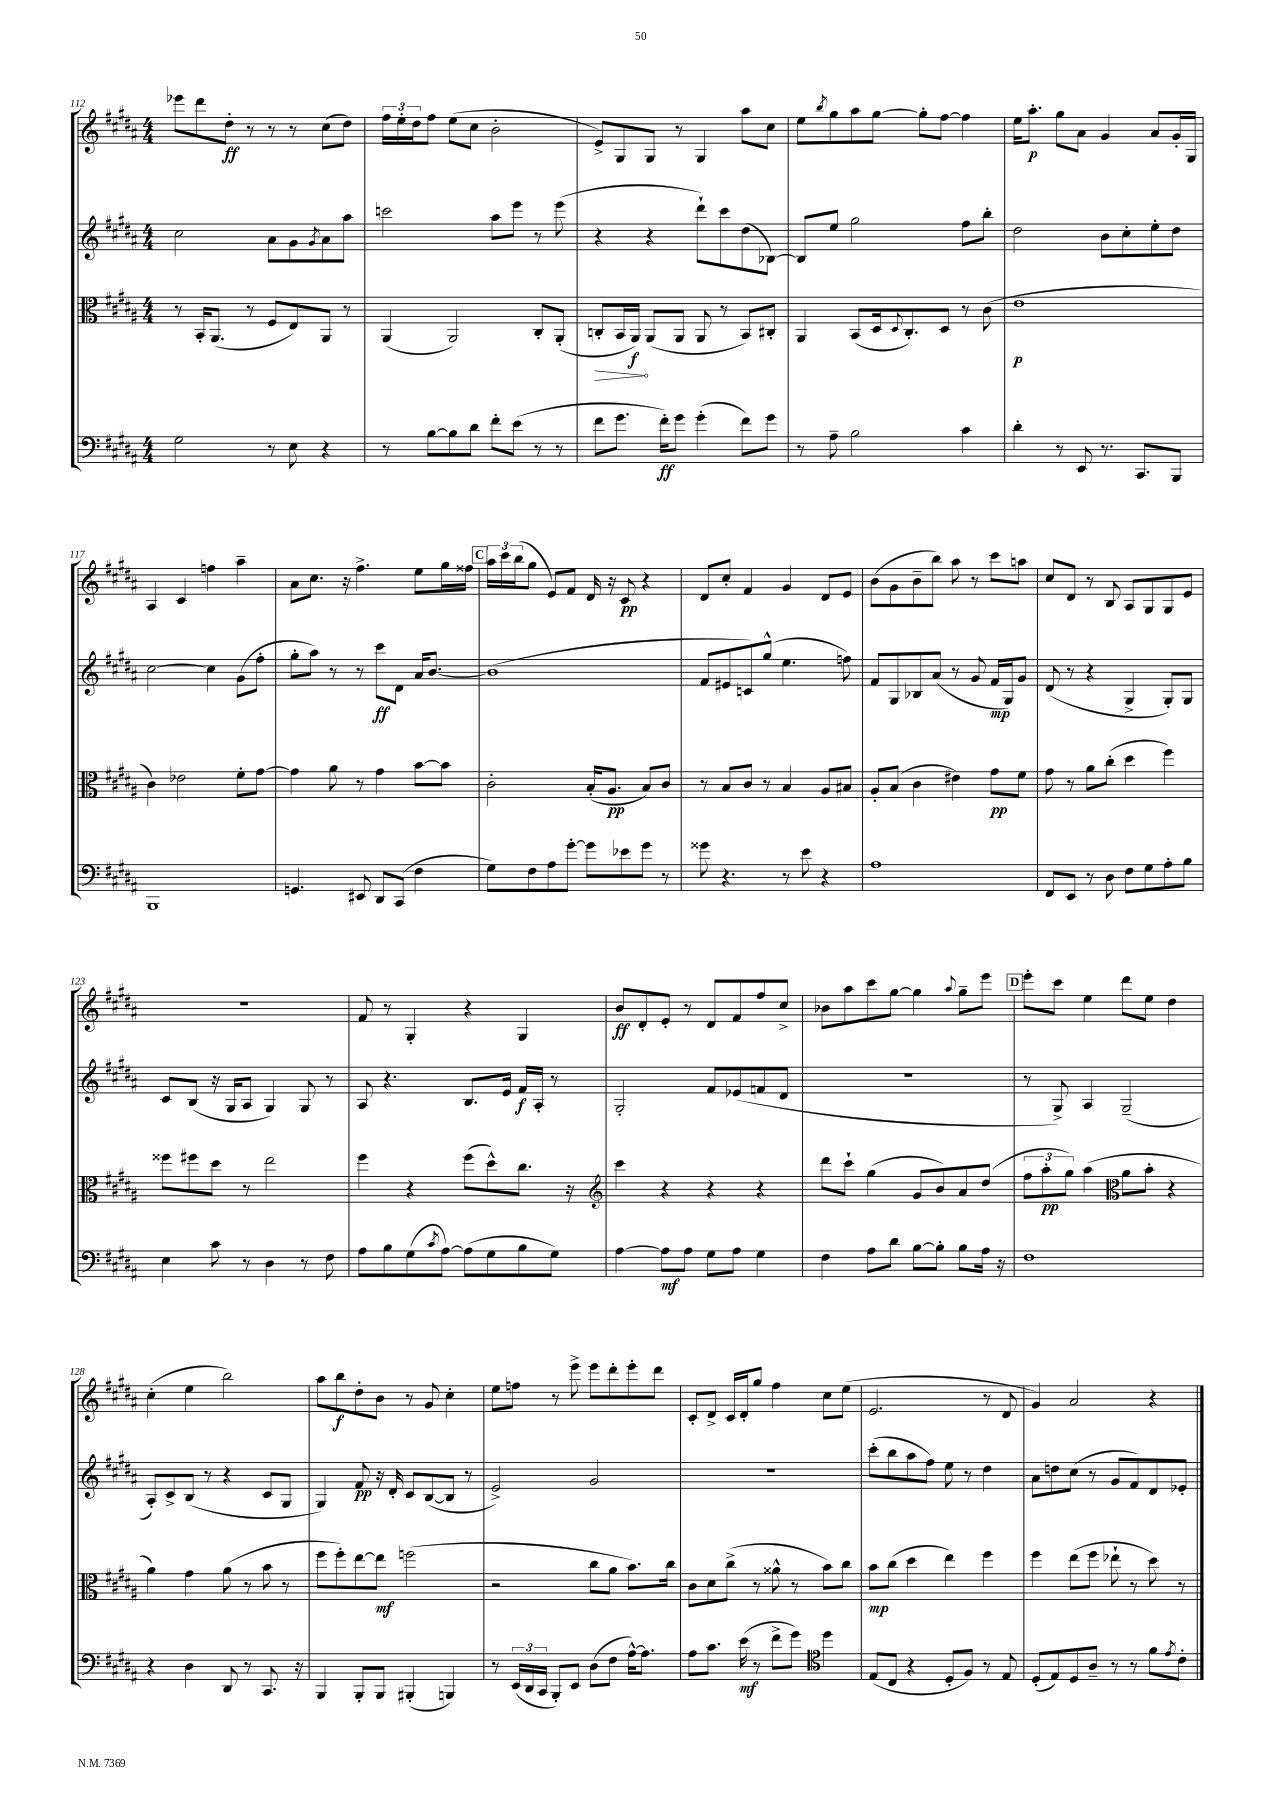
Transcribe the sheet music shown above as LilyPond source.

<<
\new StaffGroup <<
\new Staff = "s0" {
    \clef treble \key b \major \numericTimeSignature \time 4/4
    ees'''8 dis'''8 dis''8-.\ff r8 r8 r8 cis''8( dis''8) |
    \tuplet 3/2 { fis''16 e''16-. dis''16 } fis''8 e''8( cis''8 b'2-. |
    e'8->) gis8 gis8 r8 gis4 ais''8 cis''8 |
    e''8 \acciaccatura { b''8 } gis''8 ais''8 gis''8~ gis''8-. fis''8~ fis''4 |
    e''16 ais''8.-.\p gis''8 ais'8 gis'4 ais'8 gis'16-. gis16 |
    ais4 cis'4 f''4 ais''4-- |
    ais'8 cis''8. r16 fis''4.-> e''8 gis''16 fisis''16 |
    \mark \markup { \box "C" } \tuplet 3/2 { ais''16 cis'''16 b''16( } gis''8 e'8) fis'8 dis'16 r16 cis'8\pp r4 |
    dis'8 cis''8-. fis'4 gis'4 dis'8 e'8 |
    b'8( gis'8 b'8-- b''8) ais''8 r8 cis'''8 a''8 |
    cis''8 dis'8 r8 b8 ais8 gis8 gis8 e'8 |
    R1 |
    fis'8 r8 gis4-. r4 gis4 |
    b'8\ff dis'8-. e'8-. r8 dis'8 fis'8 fis''8 cis''8-> |
    bes'8 ais''8 cis'''8 gis''8~ gis''4 \appoggiatura { ais''8 } gis''8-- e'''8 |
    \mark \markup { \box "D" } e'''8-. cis'''8 e''4 dis'''8 e''8 dis''4 |
    cis''4-.( e''4 b''2) |
    ais''8 b''8\f dis''8-. b'8 r8 gis'8 cis''4-. |
    e''8 f''8 r8 e'''8-> e'''8 dis'''8-. e'''8-. dis'''8 |
    cis'8-. dis'8-> cis'16 dis'16-. gis''8 fis''4 cis''8 e''8( |
    e'2. r8 dis'8 |
    gis'4) ais'2 r4 \bar "|." |
}
\new Staff = "s1" {
    \clef treble \key b \major \numericTimeSignature \time 4/4
    cis''2 ais'8 gis'8 \acciaccatura { gis'8 } ais'8 ais''8 |
    c'''2 ais''8 e'''8 r8 e'''8( |
    r4 r4 dis'''8-!) cis'''8 dis''8( bes8~) |
    bes8 e''8 gis''2 fis''8 b''8-. |
    dis''2 b'8 cis''8-. e''8-. dis''8 |
    cis''2~ cis''4 gis'8( fis''8-. |
    gis''8-. ais''8) r8 r8 cis'''8\ff dis'8 ais'16 b'8.~ |
    \mark \markup { \box "C" } b'1( |
    fis'8 eis'8 c'8) gis''8-^( e''4. f''8) |
    fis'8 gis8 bes8 ais'8( r8 gis'8 fis'16\mp gis16) gis'8 |
    dis'8( r8 r4 gis4-> gis8-.) gis8 |
    cis'8 b8( r16 gis16 ais8 gis4) gis8 r8 |
    ais8 r4. b8. e'16 fis'16\f ais16-. r8 |
    gis2-. fis'8 ees'8( f'8 dis'8 |
    R1 |
    \mark \markup { \box "D" } r8 gis8->) ais4 gis2--( |
    ais8-.) cis'8-> b8( r8 r4 cis'8 gis8 |
    gis4) fis'8\pp r16 dis'16-. cis'8 b8~( b8 r8 |
    e'2->) gis'2 |
    R1 |
    cis'''8-.( b''8 ais''8 fis''8) e''8 r8 dis''4 |
    ais'8 d''8 cis''8( r8 gis'8 fis'8) dis'8 ees'8-. \bar "|." |
}
\new Staff = "s2" {
    \clef alto \key b \major \numericTimeSignature \time 4/4
    r8 b,16-. ais,8.( r8 fis8 e8) ais,8 r8 |
    ais,4( ais,2) cis8-. ais,8-.( |
    \once \override Hairpin.circled-tip = ##t c8-.\> b,16 ais,16\f\!) ais,8( ais,8 ais,8 r8 b,8) cis8-. |
    ais,4 b,8( dis16 \appoggiatura { dis8 } cis8.-.) dis8 r8 cis'8( |
    e'1\p |
    cis'4) ees'2 fis'8-. gis'8~ |
    gis'4 ais'8 r8 gis'4 b'8~ b'8 |
    \mark \markup { \box "C" } cis'2-. b16-.( ais8.\pp b8) cis'8 |
    r8 b8 cis'8 r8 b4 ais8 bis8 |
    ais8-. b8( cis'4 eis'4) gis'8\pp fis'8 |
    gis'8 r8 ais'8 cis''8-.( dis''4 fis''4) |
    fisis''8 fis''8 dis''8 r8 e''2 |
    fis''4 r4 fis''8( dis''8-^) cis''8. r16 |
    \clef treble cis'''4 r4 r4 r4 |
    dis'''8 cis'''8-! gis''4( gis'8 b'8) ais'8 dis''8( |
    \mark \markup { \box "D" } \tuplet 3/2 { fis''8 ais''8-.\pp gis''8) } ais''4( \clef alto ais'8 b'8-. r4 |
    ais'4) gis'4 ais'8( r8 b'8 r8 |
    fis''8 fis''8-.) e''8~ e''8\mf f''2( |
    r2 cis''8 ais'8 b'8.) cis''16 |
    cis'8 dis'8 cis''8->( r8 aisis'8-^ r8 b'8) cis''8 |
    b'8\mp cis''8( dis''4 e''4) fis''4 |
    fis''4 e''8( fis''8 ees''8-! r8 dis''8) r8 \bar "|." |
}
\new Staff = "s3" {
    \clef bass \key b \major \numericTimeSignature \time 4/4
    gis2 r8 e8 r4 |
    r8 b8~ b8 dis'8 fis'8-. e'8( r8 r8 |
    fis'8 gis'8. fis'16-.\ff) gis'8 gis'4-.( fis'8) gis'8 |
    r8 ais8-- b2 cis'4 |
    dis'4-. r8 e,8 r8. cis,8. b,,8 |
    b,,1 |
    g,4. eis,8 dis,8 cis,8( fis4 |
    \mark \markup { \box "C" } gis8) fis8 ais8 gis'8~-. gis'8 ees'8 gis'8 r8 |
    gisis'8 r4. r8 e'8 r4 |
    ais1 |
    fis,8 e,8 r8 dis8 fis8 gis8 ais8-. b8 |
    e4 cis'8 r8 dis4 r8 fis8 |
    ais8 b8 gis8( \acciaccatura { cis'8 } ais8~) ais8( gis8 b8 gis8) |
    ais4~ ais8\mf ais8 gis8 ais8 gis4 |
    fis4 ais8 dis'8 b8~ b8-. b8 ais16 r16 |
    \mark \markup { \box "D" } fis1 |
    r4 dis4 dis,8 r8 cis,8. r16 |
    b,,4 b,,8-. b,,8 bis,,4-.( b,,4) |
    r8 \tuplet 3/2 { e,16( dis,16 cis,16 } b,,8-.) e,8 dis8( fis8 ais16~-^) ais8. |
    ais8 cis'8. e'16\mf( r8 fis'8-> gis'8) \clef tenor dis''4 |
    e8( cis8 r4 dis8-. fis8) r8 e8 |
    dis8-.( e8) dis8 ais8-- r8 r8 fis'8 \acciaccatura { e'8 } cis'8-. \bar "|." |
}
>>
>>
\layout { \context { \Score currentBarNumber = #112 } }
